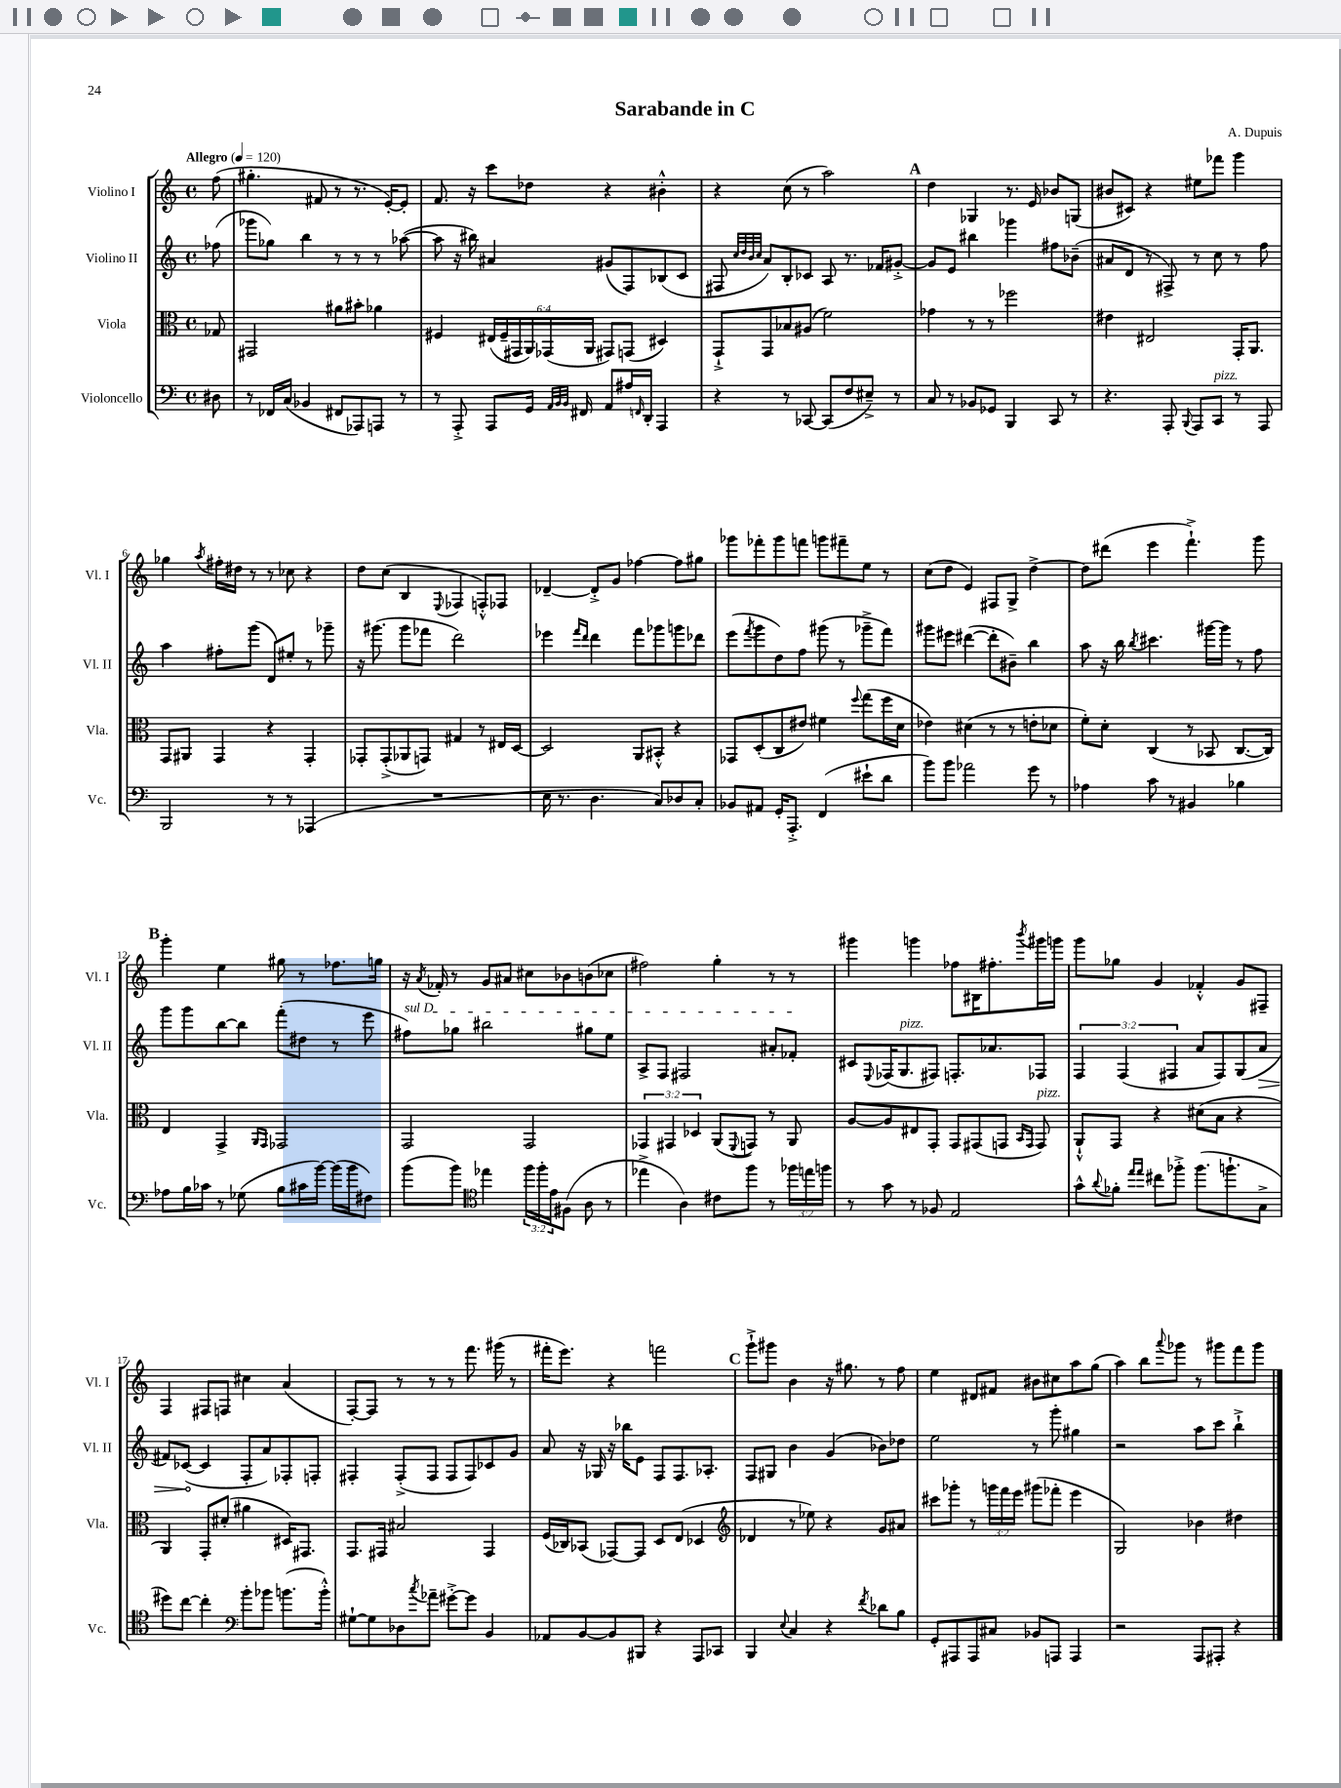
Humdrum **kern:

**kern	**kern	**kern	**kern
*staff4	*staff3	*staff2	*staff1
*clefF4	*clefC3	*clefG2	*clefG2
*k[]	*k[]	*k[]	*k[]
*M4/4	*M4/4	*M4/4	*M4/4
*met(c)	*met(c)	*met(c)	*met(c)
*MM120	*MM120	*MM120	*MM120
8D#	8G-	(8ff-	(8ff
=	=	=	=
8r	2GG#	8ggg-	4.gg#'
16FF-	.	8gg-)	.
(16C	.	.	.
4BB-	.	4bb	.
.	.	.	8f#
8FF#	8a#	8r	8r
8AAA-)	8b#'	8r	8.r
8AAA	4a-	8r	.
.	.	.	[16e')
8r	.	([8aa-	8e']
=	=	=	=
8r	4F#	8aa-]	8.f
8AAA'^	.	16r	.
.	.	16bb#)	16r
8AAA	(24E#	4a#	8ccc
.	24F#~	.	.
.	24GG#	.	.
16GG	24AA)	.	8dd-
.	(24GG-	.	.
32qqAA	.	.	.
32qqBB	.	.	.
32qqBB	.	.	.
16FF#	.	.	.
.	24AA	.	.
8AA	8GG#)	(8g#	4r
16A#	(8GG	8F)	.
16qqFF	.	.	.
16DD'	.	.	.
4AAA	4D#)	(8B-	4b#'^^
.	.	8c	.
=	=	=	=
4r	8GG`^	8F#	4r
.	.	32qqcc	.
.	.	32qqdd	.
.	.	32qqb	.
.	.	32qqcc	.
.	8GG	8a)	.
8r	8B-	8B'	(8cc
[8CC-	(8A#	8c-	8r
(8CC-]	2f)	8A	2aa)
8F	.	8.r	.
8E#~^)	.	.	.
.	.	16f-	.
8r	.	[8g#'^	.
=	=	=	=
8C	4g-	8g#]	4dd
8r	.	8e	.
8BB-	8r	4bb#	4G-
8GG-	8r	.	.
4BBB	2ff-	4ggg-	8.r
.	.	.	16e
8CC	.	8ff#	8b-
8r	.	(8b-~	(8G
=	=	=	=
4.r	4e#	8a#	8b#
.	.	8d	8c#)
.	2E#	8r	4r
8AAA'	.	8F#^)	.
8qqBBB	.	.	.
8AAA	.	8r	8ee#
8CC	.	8cc	8fff-
8r	16GG'	8r	4ggg
.	8.AA	.	.
8AAA	.	8ff	.
=	=	=	=
2BBB	8GG	4aa	4gg-
.	8AA#	.	.
.	.	.	8qaa
.	4GG	8ff#'	16ff#'
.	.	.	16dd#
.	.	(8ggg	8r
8r	4r	8d)	8r
8r	.	8ee#'	8cc-
(4AAA-	4GG'	8r	4r
.	.	8ggg-~	.
=	=	=	=
1r	8GG-'	16r	8dd
.	.	(8.ggg#	.
.	(8GG-'^	.	(8cc
.	8AA-	8ggg#	4B
.	8GG)	8fff-	.
.	.	.	8qqE
.	4G#	2ddd)	4F-
.	8r	.	8F'^^)
.	16E#	.	8F-
.	[16D	.	.
=	=	=	=
16E	2D]	4eee-	[4d-~
8.r	.	.	.
.	.	16qqfff	.
.	.	16qqddd	.
4.D	.	4ddd	8d-'^]
.	.	.	8g
.	8AA	8fff	[4ff-
8C)	8BB#'^^	8ggg-	.
8D-	4r	8ggg	8ff-]
8C'	.	8ddd-	8gg#
=	=	=	=
8BB-	8GG-	(8eee	8ggg-
.	.	8qfff	.
8AA#	(8D'	8ggg	8fff-'
16GG'	8C	8dd)	8ggg-
8.AAA'^	.	.	.
.	8e#)	8ff	8fff
(4FF	4f#	(8ggg#	8ggg
.	.	8r	8fff#~
.	8qqff	.	.
8e#`	(8gg	8ggg-~^	8ee
8d	16ff	8fff)	8r
.	16d	.	.
=	=	=	=
8b)	4e-)	8ggg#	(8cc
8b	.	8eee#	8dd
2a-	(4d#	([4ddd#	4e)
.	8r	8ddd#']	8F#
.	8r	8b#~)	8G^
8g	8e'	4bb	[4dd^
8r	8d-	.	.
=	=	=	=
4A-	8f')	8aa	8dd]
.	8d'	16r	(8ddd#
.	.	16bb	.
.	.	8qbb	.
8c	(4C	4.ccc#	4eee
8r	.	.	.
4BB#	8r	.	4.fff`^)
.	8BB-	[16ggg#	.
.	.	16ggg#]	.
4B-	[8.C	8r	.
.	.	8ff	8ggg
.	16C])	.	.
=	=	=	=
8A-	4E	8ggg	4ggg'
16B	.	8ggg	.
16c-	.	.	.
8r	4GG^	[8bb	4ee
(8G-	.	8bb]	.
.	16qqAA	.	.
.	16qqGG	.	.
8B	2GG-	(8fff'	8gg#
16c#	.	8dd#	8r
[16b)	.	.	.
(16b]	.	8r	8.ff-
16b	.	.	.
8F#)	.	8eee	.
.	.	.	16gg
=	=	=	=
(8b	2GG	8ff#)	16r
.	.	.	8qa
.	.	.	16f-'
8b)	.	8gg-	8r
*clefC4	*	*	*
4ee-	.	2bb#	8g
.	.	.	8a#
24ff	2GG	.	8cc#
24ff'	.	.	.
24e	.	.	.
(8F#	.	.	8b-
8A	.	8gg#	(8b
8r	.	8ee	8cc-
=	=	=	=
4ee-^	6GG-	8A^	2ff#)
.	.	8F	.
.	6GG#	.	.
4A)	.	2F#	.
.	6D-	.	.
8c#	(8AA	.	4gg'
.	8qqFF	.	.
8ff	8GG)	.	.
8r	8r	8a#'	8r
24ff-	8AA	8f-'	8r
24ee	.	.	.
24ff	.	.	.
=	=	=	=
8r	[8A	8c#	4ggg#
.	.	8qqE	.
8g	8A]	(16F-	.
.	.	8.G	.
8r	8E#	.	4ggg
8F-	8GG'	8F#)	.
2E	8GG	8.F'	8ff-
.	(8GG#	.	16B#
.	.	8.a-	8.ff#'
.	8GG	.	.
.	16qqBB	.	.
.	16qqGG	.	8qbbb
.	8GG)	8F-	16ggg#
.	.	.	16ggg
=	=	=	=
8g^^	8AA`^^	6F	8ggg
8qqa	.	.	.
8f-'	8GG	.	8gg-
.	.	(6F	.
16qqee	.	.	.
16qqee	.	.	.
8cc#	4r	.	4g
.	.	6F#	.
8ff-'^	.	.	.
(8.ff-	(8d#	8a	4f-'^^
.	8B	8F#)	.
8.ff`	.	.	.
.	4r	(8G	8g
8G^	.	8a	8F#~
=	=	=	=
8dd#)	4AA)	8f#)	4F
[8cc	.	([8c-	.
4cc']	8GG'	4c-]	8F#
.	(8d#'	.	8F
*clefF4	*	*	*
8b'	4a#	8F'	4cc#
8b-	.	8a)	.
(8.b	16D#)	8F-'	(4a
.	8.GG#	.	.
.	.	8F'	.
16b'^^)	.	.	.
=	=	=	=
[8G#`	8.GG	4F#'	[8F')
8G#]	.	.	8F]
.	16GG#	.	.
8D-	2B#	(8F#'^	8r
8qcc	.	.	.
8a-~	.	8F#	8r
[8g#'^	.	8F#	8r
8g#]	.	8F#)	8.fff
4BB	4GG#	8c-	.
.	.	.	(16ggg#
.	.	8g	8r
=	=	=	=
8AA-	(16F	8a	16fff#'
.	16C-)	.	8.eee)
[8BB	(8BB-	16r	.
.	.	16G-	.
8BB]	[8GG-)	16r	4r
.	.	16bb-	.
8BBB#	8GG-]	8e	.
4r	8D	8F	2fff
.	(8E	8.F	.
8AAA	4D-	.	.
.	.	8.A-'	.
8CC-	.	.	.
=	=	=	=
*	*clefG2	*	*
4BBB	4d-	8F	8ggg`^
.	.	8G#	8ggg#
8qqE	.	.	.
4C	8r	4b	4b
.	8ee-)	.	.
4r	4r	(4g	16r
.	.	.	8.gg#
8qf	.	.	.
8d-	8g	8b-)	8r
8B	8a#	8dd-	8ff
=	=	=	=
8GG'	8ccc#	2ee	4ee
8AAA#	8ggg-'	.	.
8AAA#	8r	.	8d#
8C#	24ggg	.	8f#
.	24fff	.	.
.	24eee	.	.
8BB-	(8ggg#	8r	8b#
8AAA	8fff-'	8ggg'	8cc#
4AAA	4eee	4gg#	8aa
.	.	.	(8gg
=	=	=	=
2r	2G)	2r	4aa)
.	.	.	8bb
.	.	.	8qqaaa
.	.	.	8ggg-
8AAA	4b-	8aa	8r
8AAA#'	.	8ccc	8ggg#
4r	4dd#	4bb`^	8fff
.	.	.	8ggg#
==	==	==	==
*-	*-	*-	*-
